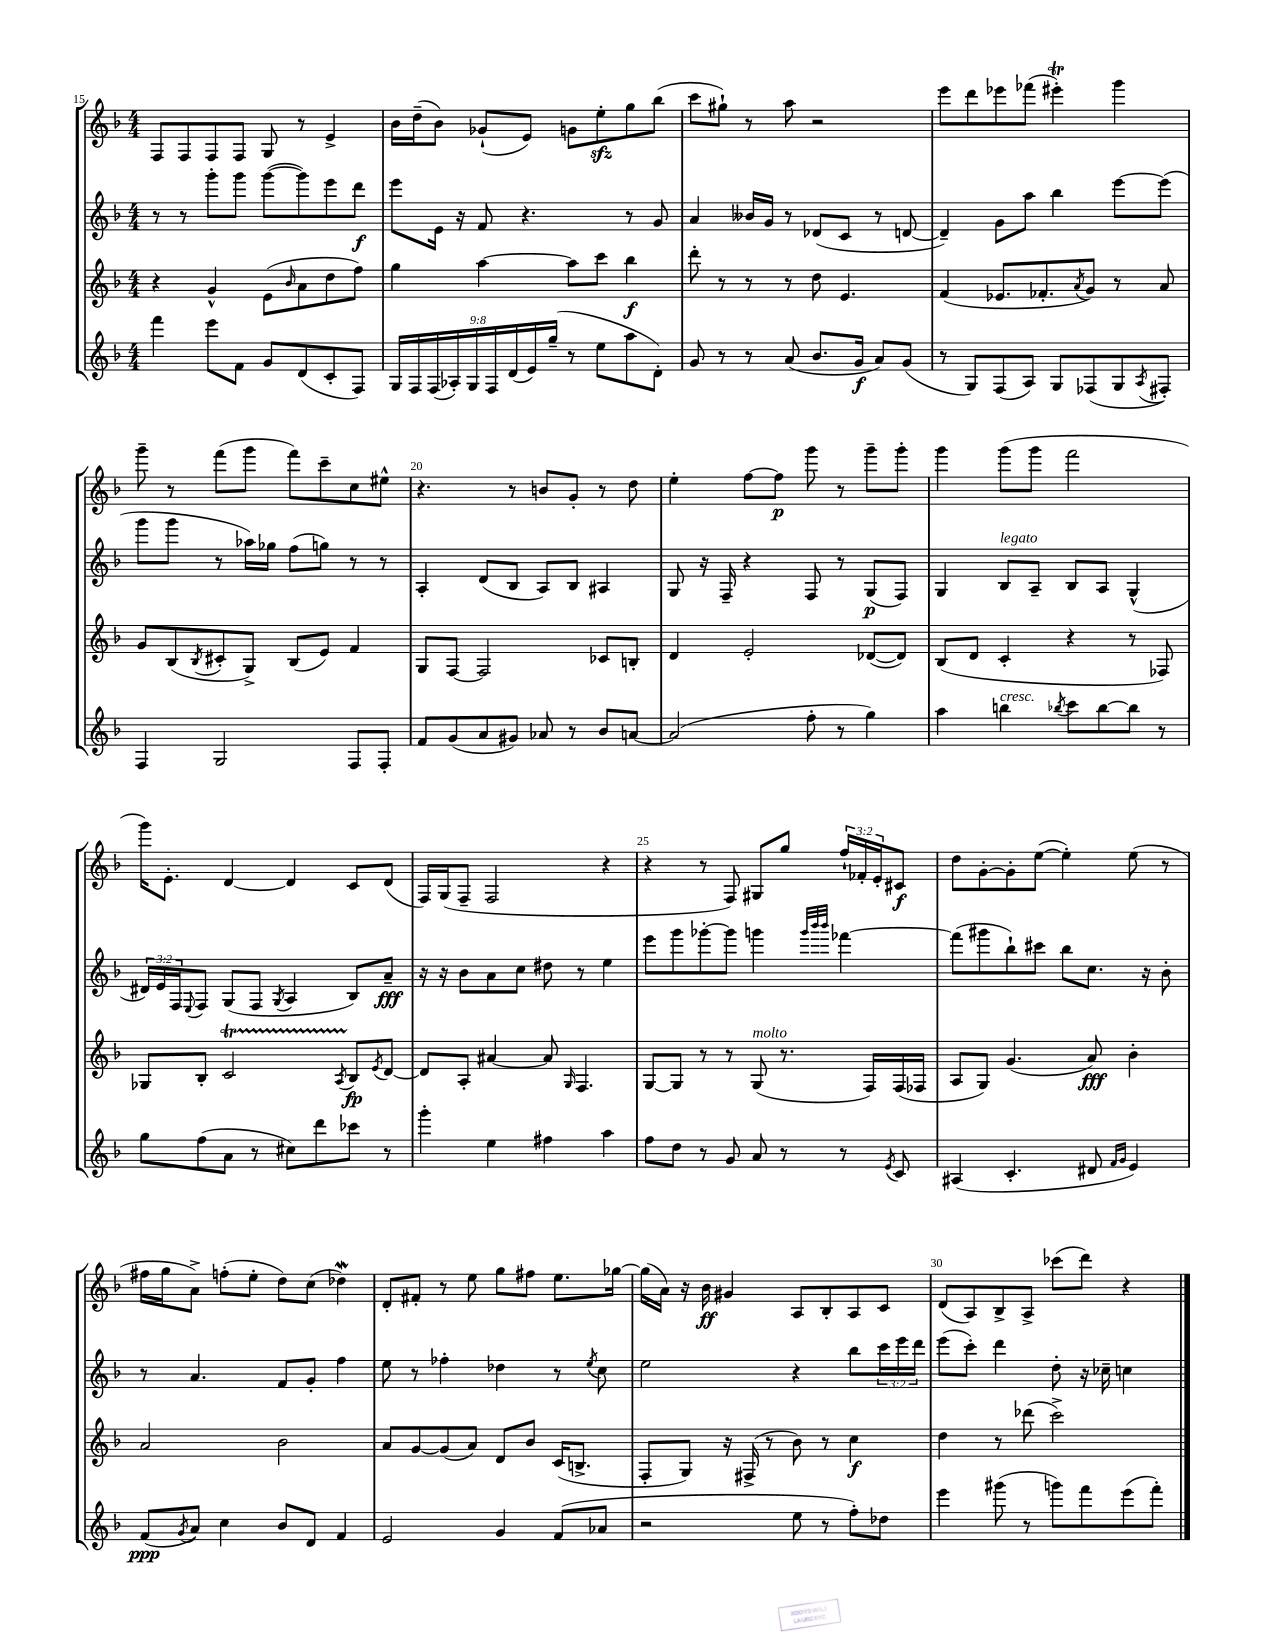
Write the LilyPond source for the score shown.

<<
\new StaffGroup <<
\new Staff = "s0" {
    \clef treble \key f \major \numericTimeSignature \time 4/4 \override Staff.TupletNumber.text = #tuplet-number::calc-fraction-text
    f8 f8 f8 f8 g8 r8 e'4-> |
    bes'16 d''16--( bes'8) ges'8-!( e'8) g'8 e''8-.\sfz g''8 bes''8( |
    c'''8 gis''8-!) r8 a''8 r2 |
    e'''8 d'''8 ees'''8 fes'''8( eis'''4-.\trill) g'''4 |
    g'''8-- r8 f'''8( g'''8 f'''8) c'''8-- c''8 eis''8-^ |
    r4. r8 b'8 g'8-. r8 d''8 |
    e''4-. f''8~ f''8\p g'''8 r8 g'''8-- g'''8-. |
    g'''4 g'''8( g'''8 f'''2 |
    g'''16) e'8.-. d'4~ d'4 c'8 d'8( |
    f16) g16( f8-- f2 r4 |
    r4 r8 f8) gis8 g''8 \tuplet 3/2 { f''16-! fes'16-. e'16-. } cis'8\f |
    d''8 g'8~-. g'8-. e''8~( e''4-.) e''8( r8 |
    fis''16 g''16 a'8->) f''8-.( e''8-. d''8) c''8( des''4\mordent) |
    d'8-. fis'8-. r8 e''8 g''8 fis''8 e''8. ges''16~ |
    ges''16( a'16) r16 bes'16\ff gis'4 a8 bes8-. a8 c'8 |
    d'8( a8) bes8-> a8-> ces'''8( d'''8) r4 \bar "|." |
}
\new Staff = "s1" {
    \clef treble \key f \major \numericTimeSignature \time 4/4 \override Staff.TupletNumber.text = #tuplet-number::calc-fraction-text
    r8 r8 g'''8-. g'''8 g'''8~( g'''8) e'''8 d'''8\f |
    e'''8 e'16 r16 f'8 r4. r8 g'8 |
    a'4 beses'16 g'16 r8 des'8( c'8 r8 d'8~ |
    d'4--) g'8 a''8 bes''4 e'''8~ e'''8( |
    g'''8 g'''8 r8 aes''16) ges''16 f''8( g''8) r8 r8 |
    a4-. d'8( bes8 a8) bes8 ais4 |
    g8 r16 f16-- r4 f8 r8 g8\p( f8) |
    g4 bes8^\markup { \italic "legato" } a8-- bes8 a8 g4-^( |
    \tuplet 3/2 { dis'16) e'16 f16 } \appoggiatura { e8 } f8 g8( f8 \acciaccatura { g8 } a4 bes8) a'8--\fff |
    r16 r16 bes'8 a'8 c''8 dis''8 r8 e''4 |
    e'''8 g'''8 ges'''8~-. ges'''8 g'''4 \grace { g'''32 bes'''32 bes'''32 } fes'''4~ |
    fes'''8( gis'''8 bes''8-!) cis'''8 bes''8 c''8. r16 bes'8-. |
    r8 a'4. f'8 g'8-. f''4 |
    e''8 r8 fes''4-. des''4 r8 \acciaccatura { e''8 } c''8 |
    e''2 r4 bes''8 \tuplet 3/2 { c'''16 e'''16 d'''16 } |
    e'''8( c'''8-.) d'''4 d''8-. r16 ces''16-- c''4 \bar "|." |
}
\new Staff = "s2" {
    \clef treble \key f \major \numericTimeSignature \time 4/4
    r4 g'4-^ e'8( \grace { bes'16 } a'8 d''8 f''8) |
    g''4 a''4~ a''8 c'''8 bes''4\f |
    d'''8-. r8 r8 r8 d''8 e'4. |
    f'4( ees'8. fes'8.-. \acciaccatura { a'8 } g'8) r8 a'8 |
    g'8 bes8( \acciaccatura { bes8 } cis'8-. g8->) bes8( e'8) f'4 |
    g8 f8~ f2 ces'8 b8-. |
    d'4 e'2-. des'8~( des'8) |
    bes8( d'8 c'4-. r4 r8 fes8) |
    ges8 bes8-. c'2\startTrillSpan \acciaccatura { a8 } bes8\stopTrillSpan\fp \acciaccatura { e'8 } d'8~ |
    d'8 a8-. ais'4~ ais'8 \grace { g16 } f4. |
    g8~ g8 r8 r8 g8^\markup { \italic "molto" }( r8. f16) f16( fes16 |
    a8 g8) g'4.( a'8\fff) bes'4-. |
    a'2 bes'2 |
    a'8 g'8~ g'8( a'8) d'8 bes'8 c'16( b8.-> |
    f8-. g8) r16 fis16->( r8 bes'8) r8 c''4\f |
    d''4 r8 des'''8( c'''2->) \bar "|." |
}
\new Staff = "s3" {
    \clef treble \key f \major \numericTimeSignature \time 4/4 \override Staff.TupletNumber.text = #tuplet-number::calc-fraction-text
    f'''4 e'''8 f'8 g'8 d'8( c'8-. f8) |
    \tuplet 9/8 { g16 f16 f16( aes16-.) g16 f16 d'16( e'16) g''16--( } r8 e''8 a''8 d'8-.) |
    g'8 r8 r8 a'8( bes'8. g'16\f a'8) g'8( |
    r8 g8) f8( a8) g8 fes8( g8 \acciaccatura { a8 } fis8-.) |
    f4 g2 f8 f8-. |
    f'8 g'8( a'8 gis'8) aes'8 r8 bes'8 a'8~ |
    a'2( f''8-. r8 g''4) |
    a''4 b''4^\markup { \italic "cresc." } \acciaccatura { bes''8 } c'''8 bes''8~ bes''8 r8 |
    g''8 f''8( a'8 r8 cis''8) d'''8 ces'''8 r8 |
    g'''4-. e''4 fis''4 a''4 |
    f''8 d''8 r8 g'8 a'8 r8 r8 \acciaccatura { e'8 } c'8 |
    ais4( c'4.-. dis'8 \grace { f'16 g'16 } e'4) |
    f'8\ppp( \acciaccatura { g'8 } a'8) c''4 bes'8 d'8 f'4 |
    e'2 g'4 f'8( aes'8 |
    r2 e''8 r8 f''8-.) des''8 |
    e'''4 gis'''8( r8 g'''8) f'''8 e'''8( f'''8-.) \bar "|." |
}
>>
>>
\layout { \context { \Score currentBarNumber = #15 \override BarNumber.break-visibility = ##(#f #t #t) barNumberVisibility = #(every-nth-bar-number-visible 5) } }
